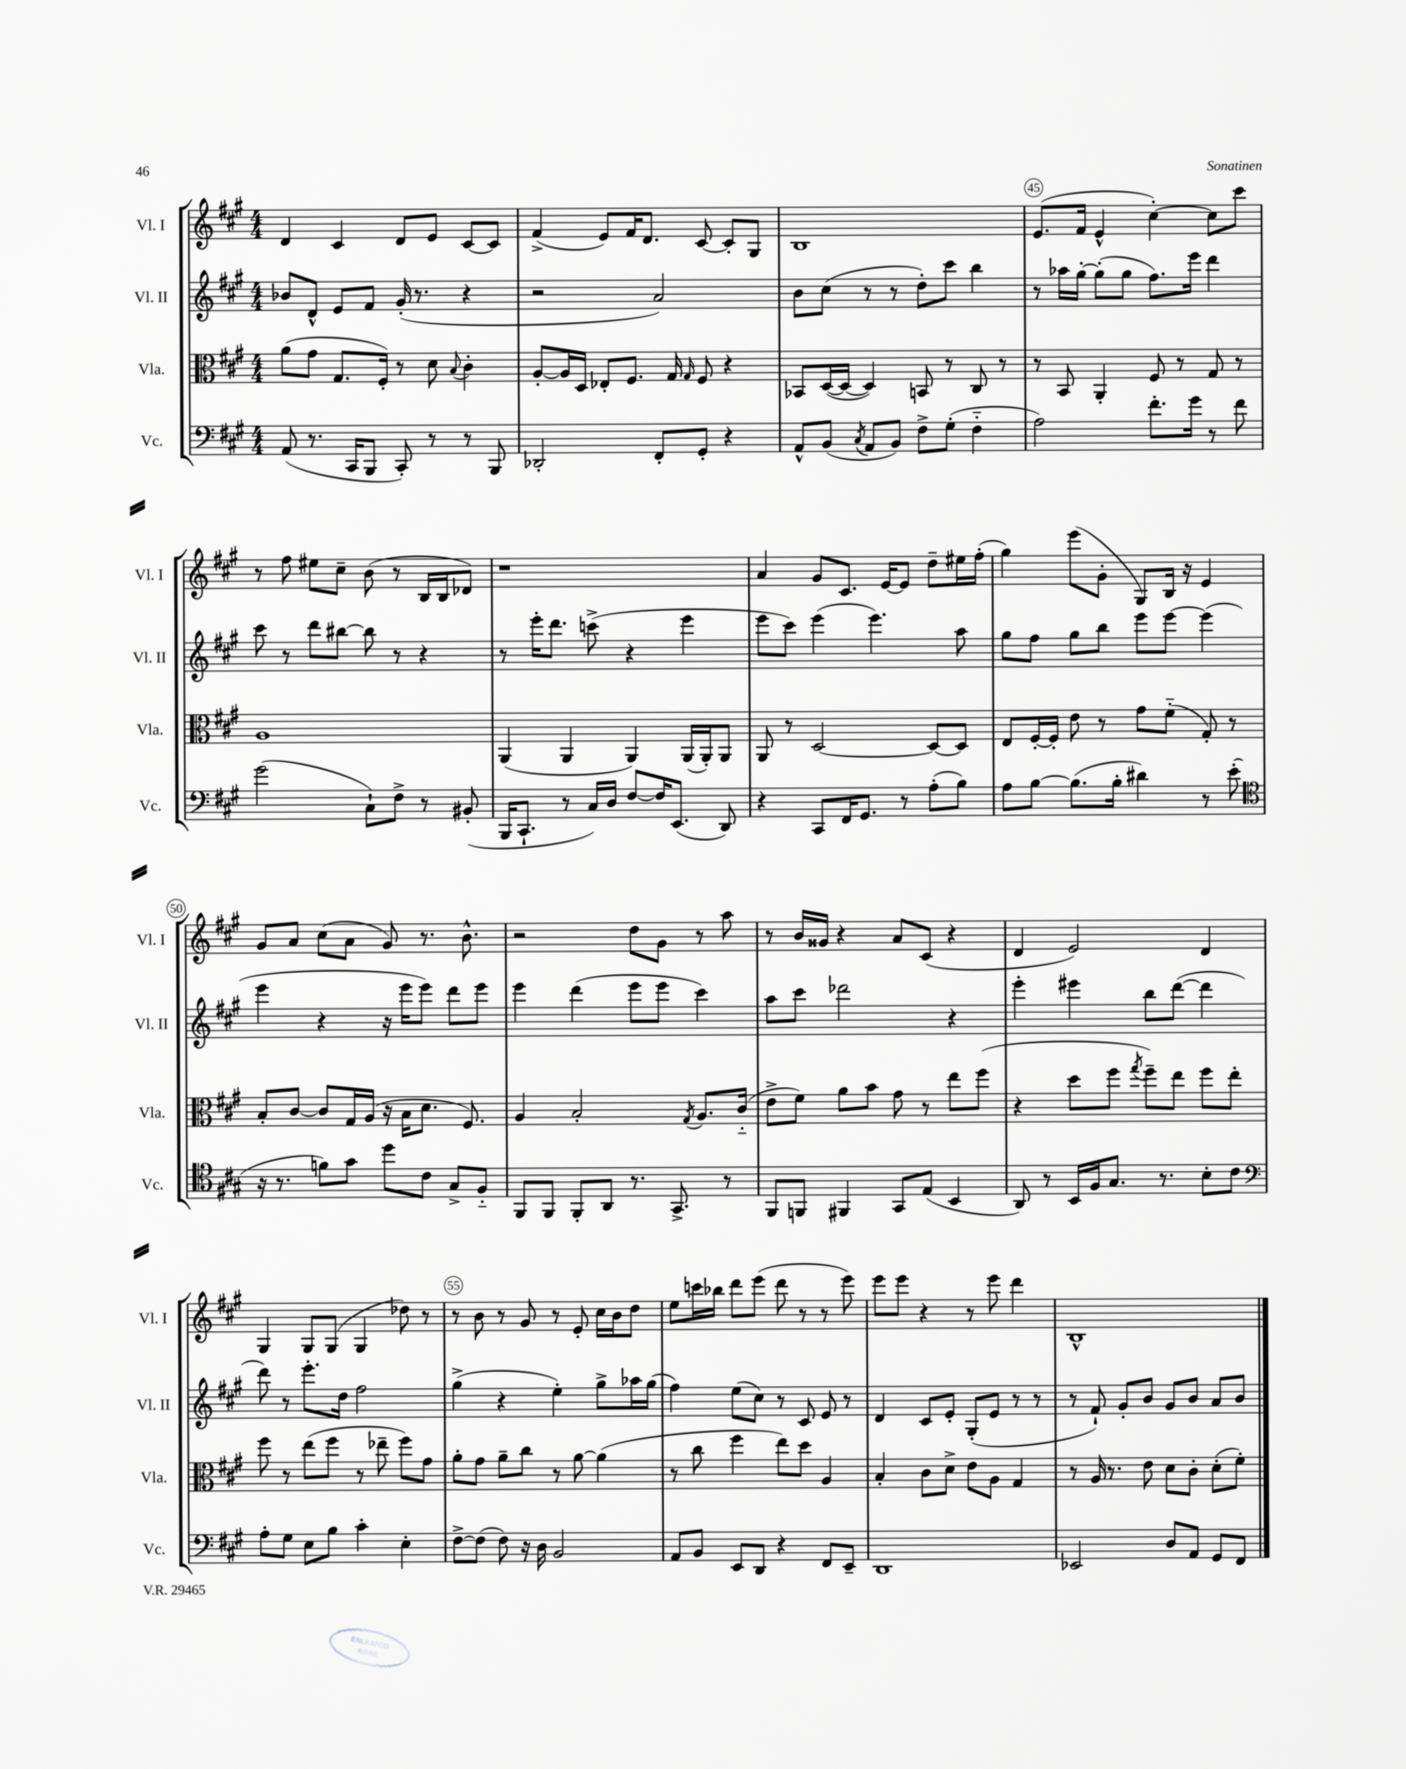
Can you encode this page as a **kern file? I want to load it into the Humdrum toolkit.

**kern	**kern	**kern	**kern
*staff4	*staff3	*staff2	*staff1
*clefF4	*clefC3	*clefG2	*clefG2
*k[f#c#g#]	*k[f#c#g#]	*k[f#c#g#]	*k[f#c#g#]
*M4/4	*M4/4	*M4/4	*M4/4
(8AA	(8a	8b-	4d
8.r	8g#	8d^^	.
.	8.G#	8e	4c#
16CC#	.	.	.
8BBB	.	8f#	.
.	16F#')	.	.
8CC#')	8r	(16g#'	8d
.	.	8.r	.
8r	8d	.	8e
.	8qqB	.	.
8r	4c#'	4r	[8c#
8BBB	.	.	8c#]
=	=	=	=
2DD-'	[8A'	2r	(4f#^
.	16A]	.	.
.	16D	.	.
.	8E-'	.	8e)
.	8.F#	.	16f#
.	.	.	8.d
8FF#'	.	2a)	.
.	16G#	.	.
.	16qqG#	.	.
8GG#'	8F#	.	[8c#
4r	4r	.	8c#']
.	.	.	8G#
=	=	=	=
8AA^^	8BB-	8b	1B
(8BB	([16D	(8cc#	.
.	16D_	.	.
8qC#	.	.	.
8AA	4D])	8r	.
8BB)	.	8r	.
8F#^	8BB	8dd')	.
(8G#'	8r	8ccc#	.
4F#'~	8C#	4bb	.
.	8r	.	.
=	=	=	=
2A)	8r	8r	(8.e
.	8BB	16aa-	.
.	.	[16gg#'	16f#
.	4AA'	(8gg#']	4e^^
.	.	8gg#	.
8.f#'	8F#	8.ff#)	[4cc#')
.	8r	.	.
16g#	.	16eee	.
8r	8G#	4ddd	8cc#]
8f#	8r	.	8ccc#
=	=	=	=
(2g#	1A	8ccc#	8r
.	.	8r	8ff#
.	.	8ddd	8ee#
.	.	[8bb#	8cc#~
8C#`)	.	8bb#]	(8b
8F#^	.	8r	8r
8r	.	4r	16B
.	.	.	16B
(8BB#'	.	.	8d-)
=	=	=	=
16BBB	(4AA	8r	1r
8.CC#`	.	.	.
.	.	16eee'	.
.	.	8.ddd	.
8r	4AA	.	.
16C#)	.	(8ccc^	.
16D	.	.	.
[8F#	4AA)	4r	.
16F#]	.	.	.
(8.EE	.	.	.
.	(16AA	4eee	.
.	16AA')	.	.
8DD)	8AA	.	.
=	=	=	=
4r	8AA	8eee	4a
.	8r	8ccc#)	.
8CC#	[2D	(4eee	8g#
16FF#	.	.	8.c#
8.GG#	.	.	.
.	.	4.eee)	.
.	.	.	[16e
8r	.	.	8e]
(8A'	8D_	.	8dd~
8B)	8D]	8aa	16ee#
.	.	.	(16ff#'
=	=	=	=
8A	8E	8gg#	4gg#)
[8B	[16F#'	8ff#	.
.	16F#']	.	.
(8.B]	8e	8gg#	(8eee
.	8r	8bb	8g#'
16B'	.	.	.
4d#)	8g#	8eee	8G#)
.	(8f#'~	[8eee	16B
.	.	.	16r
8r	8G#')	(4eee]	4e
(8e'	8r	.	.
=	=	=	=
*clefC4	*	*	*
16r	8B'	4eee	8g#
8.r	.	.	.
.	[8c#	.	8a
8f)	8c#]	4r	(8cc#
8g#	16G#	.	8a
.	(16A	.	.
8dd	16r	16r	8g#)
.	16B	16eee	.
8c#	8.d	8eee)	8.r
8G#^	.	8ddd	.
.	8.F#)	.	8.b^^
8F#'~	.	8eee	.
=	=	=	=
8FF#	4A	4eee	2r
8FF#	.	.	.
8FF#'	2B'	(4ddd	.
8AA	.	.	.
8.r	.	8eee	8dd
.	.	8eee	8g#
8.GG#^	.	.	.
.	8qG#	.	.
.	8.A	4ccc#)	8r
8r	.	.	8aa
.	(16c#'~	.	.
=	=	=	=
8FF#	8e^	8aa	8r
8FF	8f#)	8ccc#	16b
.	.	.	16g##
4FF#	8a	2ddd-	4r
.	8b	.	.
8GG#	8g#	.	8a
(8E	8r	.	(8c#
4BB	8ee	4r	4r
.	(8ff#	.	.
=	=	=	=
8AA)	4r	4eee'	4d
8r	.	.	.
16BB	8dd	4eee#	2e)
16F#	.	.	.
8.G#	8ff#	.	.
.	8qgg#	.	.
.	8ff#~)	8bb	.
8.r	.	.	.
.	8ee	([8ddd	.
8B'	8ff#	4ddd]	4d
8c#	8ee'	.	.
=	=	=	=
*clefF4	*	*	*
8A'	8ff#	8ddd)	4G#
8G#	8r	8r	.
8E	(8ee	8.eee'	8G#
8B	8ff#	.	(8G#
.	.	16dd	.
4c#'	8r	2ff#	4G#
.	8ee-~	.	.
4E'	8ff#)	.	8dd-)
.	8g#	.	8r
=	=	=	=
[8F#^	8a'	(4gg#^	8r
(8F#]	8g#	.	8b
8F#)	8a~	4r	8r
16r	8cc#	.	8g#
16D	.	.	.
2BB	8r	4ee')	8r
.	[8a	.	8e'
.	(4a]	8gg#^	16cc#
.	.	.	16b
.	.	16aa-	8dd
.	.	(16gg#	.
=	=	=	=
8AA	8r	4ff#)	8ee
8BB	8cc#	.	16ccc
.	.	.	16bb-
8EE	4ff#	(8ee	8ddd
8DD	.	8cc#)	(8eee
4r	8ee)	8r	8ddd
.	8dd	8c#	8r
8FF#	4A	8e	8r
8EE~	.	8r	8eee)
=	=	=	=
1DD	4B'	4d	8eee
.	.	.	8eee
.	8c#	8c#	4r
.	8d^	8e'	.
.	8e	(8G#'	8r
.	8A	8e	8eee
.	4G#	8r	4ddd
.	.	8r	.
=	=	=	=
2EE-	8r	8r	1B^^
.	16A	8f#`)	.
.	8.r	.	.
.	.	8g#'	.
.	8e	8b	.
8D	8d	8g#	.
8AA	8c#'	8b	.
8GG#	(8d'	8a	.
8FF#	8f#')	8b	.
==	==	==	==
*-	*-	*-	*-
